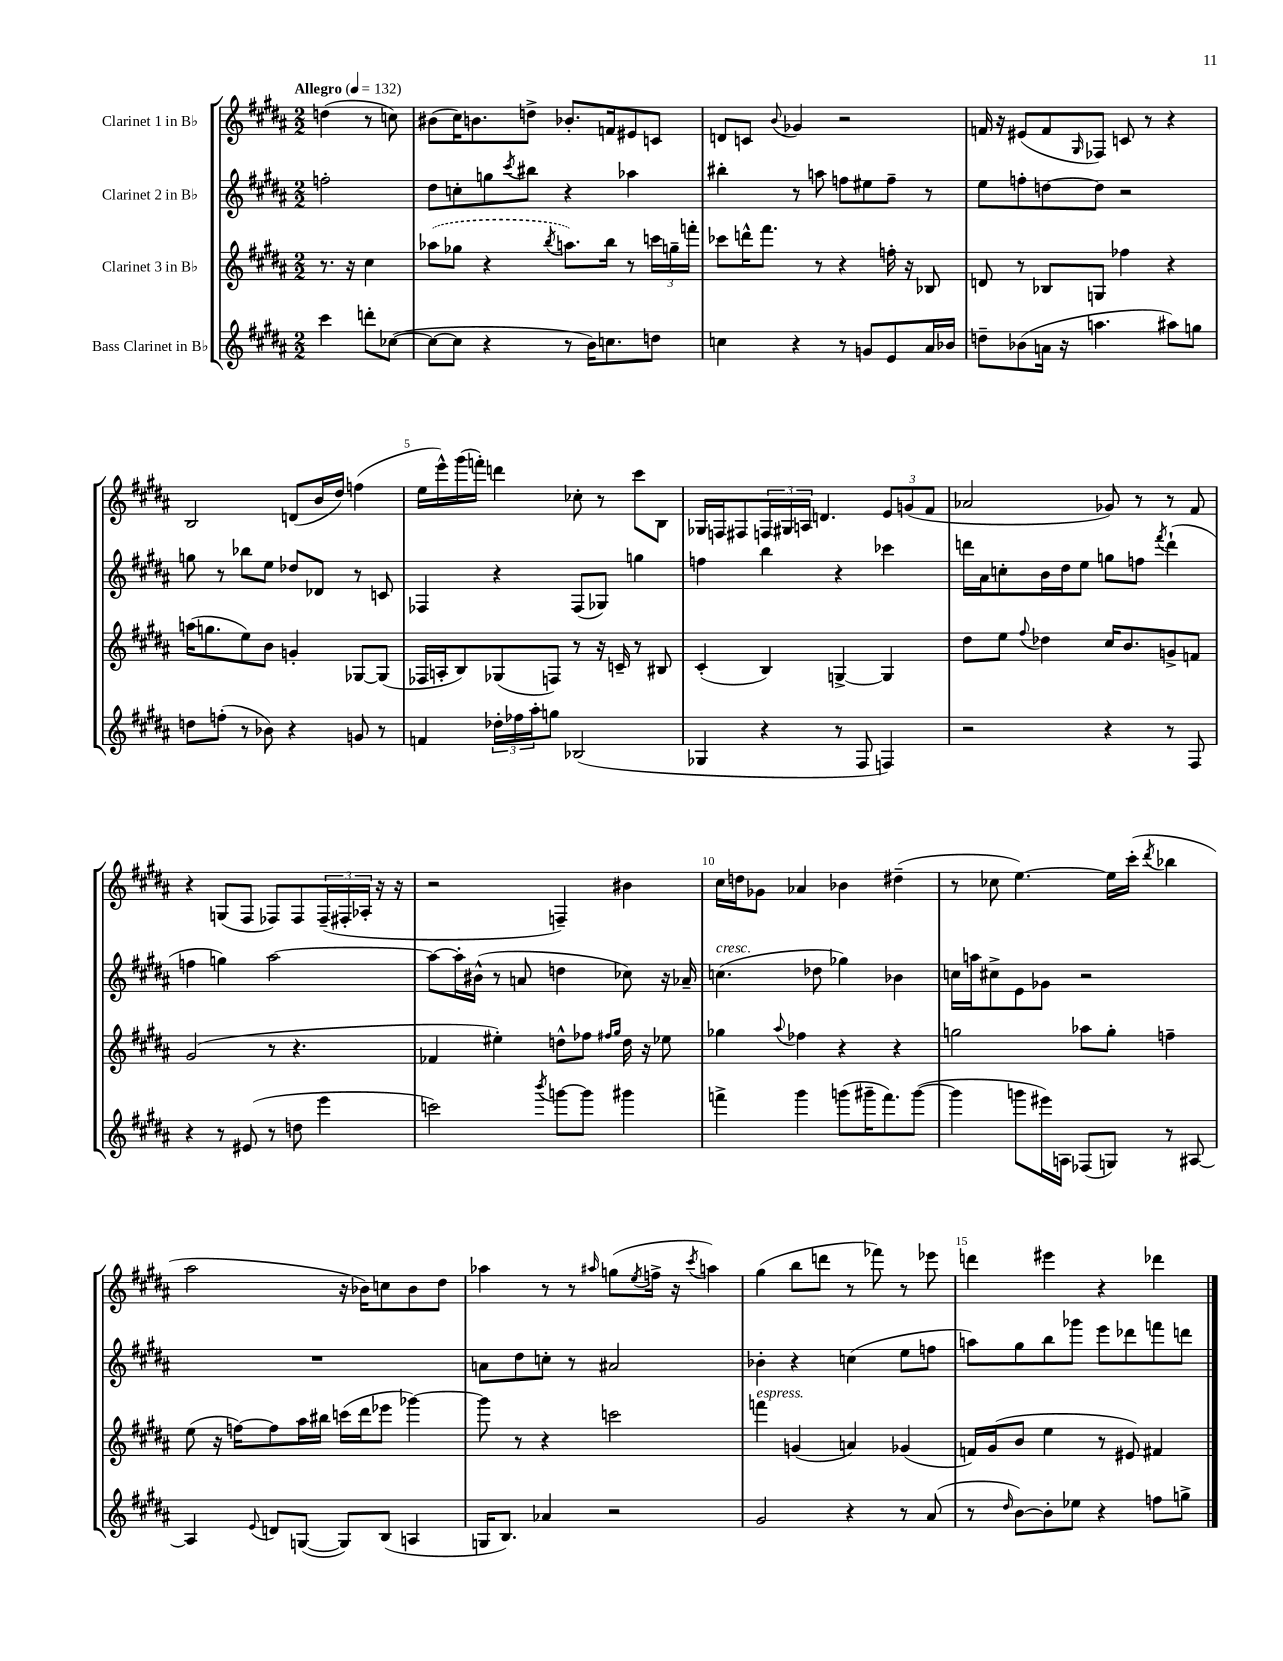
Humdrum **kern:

**kern	**kern	**kern	**kern
*part4	*part3	*part2	*part1
*staff4	*staff3	*staff2	*staff1
*I"Bass Clarinet in B♭	*I"Clarinet 3 in B♭	*I"Clarinet 2 in B♭	*I"Clarinet 1 in B♭
*clefG2	*clefG2	*clefG2	*clefG2
*k[f#c#g#d#a#]	*k[f#c#g#d#a#]	*k[f#c#g#d#a#]	*k[f#c#g#d#a#]
*M2/2	*M2/2	*M2/2	*M2/2
*MM132	*MM132	*MM132	*MM132
=	=	=	=
!	!	!	!LO:TX:a:B:t=Allegro
4ccc#\	8.r	2ffn'\	(4ddn\
.	16r	.	.
8dddn'\L	4cc#\	.	8r
([8cc-X\J	.	.	8ccn\)
=1	=1	=1	=1
8cc-\L_	(8aa-X\L	8dd#\L	(8b#X\L
8cc-\J]	8gg-X\J	8ccn'\	16cc#\K)
.	.	.	8.bn\
4r	4r	8ggn\	.
.	.	8qccc#/	.
.	.	8bb#X\J	8ddn^\J
.	8qbb/	.	.
8r	8.aan\L)	4r	8.b-X'/L
16b\KL)	.	.	.
8.ccn\	16bb\Jk	.	16fn/k
.	8r	4aa-X\	8e#X/
8ddn\J	24cccn\LL	.	8cn/J
.	24ggn~\	.	.
.	24fffn'\JJ	.	.
=2	=2	=2	=2
4ccn\	8ccc-X\L	4bb#X'\	8dn/L
.	16dddn^^\K	.	8cn/J
.	8.fff#\J	.	.
.	.	.	8qqb/
4r	.	8r	4g-X/
.	8r	8aan\	.
8r	4r	8ffn\L	2r
8gn/L	.	8ee#X\	.
8e/	16ffn'\	8ff~\J	.
.	16r	.	.
16a#/L	8B-X/	8r	.
16b-X/JJ	.	.	.
=3	=3	=3	=3
8ddn~\L	8dn/	8ee\L	16fn/
.	.	.	16r
(8b-X\	8r	8ffn'\	(8e#X/L
16an\Jk	8B-X/L	[8ddn\	8f/
16r	.	.	.
.	.	.	16qqG#/
4.aan\	8Gn/J	8dd\J]	8F-X/J)
.	4ff-X\	2r	8cn/
.	.	.	8r
8aa#X\L)	4r	.	4r
8ggn\J	.	.	.
!!LO:LB:g=z
=4	=4	=4	=4
8ddn\L	(16aan\KL	8ggn\	2B/
.	8.ggn\	.	.
(8ffn'\J	.	8r	.
8r	8ee\)	8bb-X\L	.
8b-X\)	8b\J	8ee\J	.
4r	4gn'/	8dd-X/L	(8dn/L
.	.	8d-X/J	16b/L
.	.	.	16dd#/JJ)
8gn/	[8G-X/L	8r	(4ffn\
8r	(8G-/J]	8cn/	.
=5	=5	=5	=5
4fn/	16F-X/LL	4F-X/	16ee\LL
.	16An'/J	.	16eee^^\)
.	8B/)	.	(16ggg#\
.	.	.	16fffn'\JJ)
24dd-X'\LL	(8G-X/	4r	4dddn\
24ff-X\	.	.	.
24aa#'\J	.	.	.
8ggn\J	8Fn/J)	.	.
(2B-X/	8r	(8F-/L	8cc-X'\
.	16r	8G-X/J)	8r
.	16cn~/	.	.
.	8r	4ggn\	8ccc#\L
.	8B#X/	.	8B\J
=6	=6	=6	=6
4G-X/	(4c#'/	4ffn\	16G-X/LL
.	.	.	16Fn/J
.	.	.	8F#X/
4r	4B/)	4bb\	24Fn/L
.	.	.	24G#X/
.	.	.	24An/JJ
.	.	.	4.dn/
8r	[4Gn^/	4r	.
8F#/	.	.	.
4Fn/)	4G/]	4ccc-X\	12e/L
.	.	.	(12gn/
.	.	.	12f#/J
=7	=7	=7	=7
2r	8dd#\L	16dddn\LL	2a-X/
.	.	16a#\J	.
.	8ee\J	8ccn'\	.
.	8qqff#/	.	.
.	4dd-X\	16b\L	.
.	.	16dd#\J	.
.	.	8ee\J	.
4r	16cc#/KL	8ggn\L	8g-X/)
.	8.b/	.	.
.	.	8ffn\J	8r
.	.	8qfff#/	.
8r	8gn^/	(4ddd`\	8r
8F#/	8fn/J	.	8f#/
!!LO:LB:g=z
=8	=8	=8	=8
4r	(2g#/	4ffn\	4r
8r	.	4ggn\)	(8Gn/L
(8e#X/	.	.	8F#/J
8r	8r	[2aa#\	8F-X/L)
8ddn\	4.r	.	8F-/
4eee\	.	.	(24F-~/L
.	.	.	24F#X'/
.	.	.	24A-X'/JJ
.	.	.	16r
.	.	.	16r
=9	=9	=9	=9
2cccn\)	4f-X/	8aa#\L_	2r
.	.	16aa#'\L]	.
.	.	(16b#X^^\JJ	.
.	4ee#X'\)	8r	.
.	.	8an/	.
8qbbb/	.	.	.
[8gggn\L	8ddn^^\L	4ddn\	4Fn~/)
8ggg\J]	8ff-X\J	.	.
.	16qqff#X/LL	.	.
.	16qqgg#/JJ	.	.
4ggg#X\	16dd\	8cc-X\)	4b#X\
.	16r	.	.
.	8ee-X\	16r	.
.	.	16a-X~/	.
=10	=10	=10	=10
!	!	!LO:TX:a:i:t=cresc.	!
4fffn^\	4gg-X\	(4.ccn\	16cc#\LL
.	.	.	16ddn\J
.	.	.	8g-X\J
.	8qqaa#/	.	.
4ggg#\	4ff-X\	.	4a-X/
.	.	8dd-X\	.
(8gggn\L	4r	4gg-X\)	4b-X\
16ggg#X~\K	.	.	.
8.fff\)	.	.	.
.	4r	4b-X\	(4dd#X~\
([8ggg#\J	.	.	.
=11	=11	=11	=11
4ggg#\]	2ggn\	16ccn\LL	8r
.	.	16aan\J	.
.	.	8cc#X^\	8cc-X\
8gggn\L	.	8e\	[4.ee\)
16eee#X\L)	.	8g-X\J	.
16An\JJ	.	.	.
(8F-X/L	8aa-X\L	2r	.
8Gn/J)	8gg'\J	.	16ee\LL]
.	.	.	(16ccc#'\JJ
.	.	.	8qddd#/
8r	4ffn~\	.	4bb-X\
[8A#X/	.	.	.
!!LO:LB:g=z
=12	=12	=12	=12
4A#/]	(8ee\	1r	2aa#\
.	16r	.	.
.	[16ffn\KL)	.	.
8qqe/	.	.	.
8dn/L	8ff\]	.	.
([8Gn/J	16aa#\L	.	.
.	16bb#X\JJ	.	.
8G/L])	(16cccn\LL	.	16r
.	16ddd#\J	.	16b-X\KL)
(8B/J	8eee-X\J	.	8ccn\
4An/	[4ggg-X\)	.	8b-\
.	.	.	8dd#\J
=13	=13	=13	=13
16Gn/KL	8ggg-\]	8an\L	4aa-X\
8.B/J)	.	.	.
.	8r	8dd#\	.
4a-X/	4r	8ccn'\J	8r
.	.	8r	8r
.	.	.	16qqaa#X/
2r	2cccn\	2a#X/	(8ggn\L
.	.	.	8qee/
.	.	.	16ffn^\Jk
.	.	.	16r
.	.	.	8qccc#/
.	.	.	4aan\)
=14	=14	=14	=14
!	!LO:TX:a:i:t=espress.	!	!
2g#/	4fffn\	4b-X'\	(4gg#\
.	(4gn/	4r	8bb\L
.	.	.	8dddn\J
4r	4an/)	(4ccn\	8r
.	.	.	8fff-X\)
8r	(4g-X/	8ee\L	8r
(8a#/	.	8ffn\J	8eee-X\
=15	=15	=15	=15
8r	16fn/LL)	8aan\L)	4dddn\
.	(16g#/J	.	.
16qqdd#/	.	.	.
[8b\L)	8b/J	8gg#\	.
8b'\]	4ee\	8bb\	4eee#X\
8ee-X\J	.	8ggg-X\J	.
4r	8r	8eee\L	4r
.	8e#X/)	8ddd-X\	.
8ffn\L	4f#X/	8fffn\	4ddd-X\
8ggn^\J	.	8dddn\J	.
==	==	==	==
*-	*-	*-	*-
